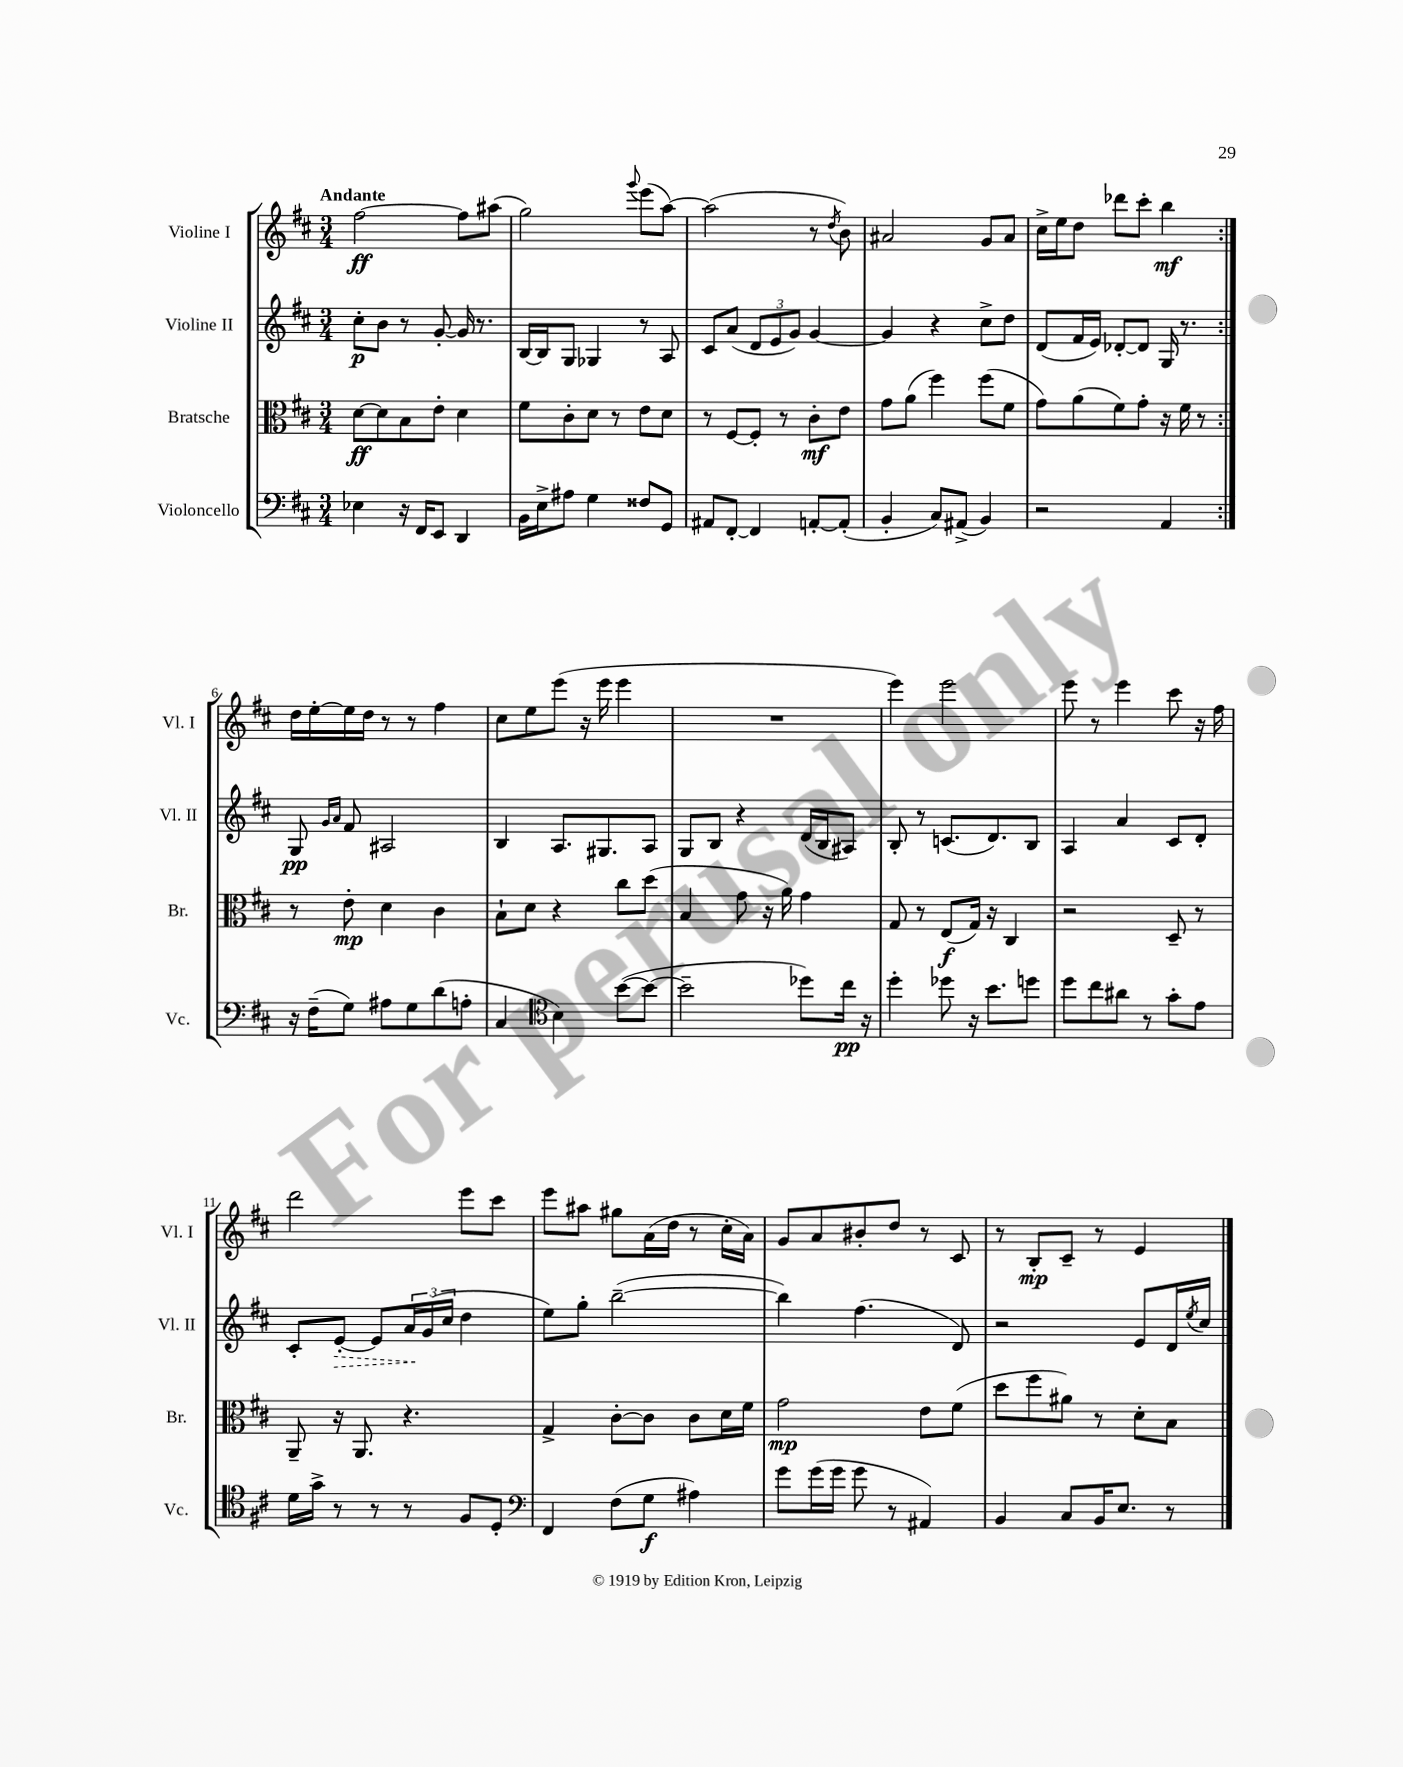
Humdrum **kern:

**kern	**kern	**kern	**kern
*staff4	*staff3	*staff2	*staff1
*clefF4	*clefC3	*clefG2	*clefG2
*k[f#c#]	*k[f#c#]	*k[f#c#]	*k[f#c#]
*M3/4	*M3/4	*M3/4	*M3/4
4E-\	[8d\L	8cc#'\L	[2ff#\
.	8d\]	8b\J	.
16r	8B\	8r	.
16FF#/LK	.	.	.
8EE/J	8e'\J	[8g'/	.
4DD/	4d\	16g/]	8ff#\]L
.	.	8.r	.
.	.	.	(8aa#\J
=	=	=	=
16BB\LL	8f#\L	[16B/LL	2gg\)
16E^\J	.	16B/]J	.
8A#\J	8c#'\	8G/J	.
4G\	8d\J	4G-/	.
.	8r	.	.
.	.	.	8qqggg/
8F##/L	8e\L	8r	(8eee\L
8GG/J	8d\J	8A/	[8aa\J)
=	=	=	=
8AA#/L	8r	8c#/L	(2aa\]
[8FF#'/J	[8F#/L	(8a/J	.
4FF#/]	8F#'/]J	12d/L	.
.	.	12e/	.
.	8r	.	.
.	.	12g/J)	.
[8AA'/L	8c#'\L	[4g/	8r
.	.	.	8qdd/
(8AA'/]J	8e\J	.	8b\)
=	=	=	=
4BB'/	8g\L	4g/]	2a#/
.	(8a\J	.	.
8C#/L)	4ff#\)	4r	.
(8AA#^/J	.	.	.
4BB/)	(8ff#\L	8cc#^\L	8g/L
.	8f#\J	8dd\J	8a#/J
=	=	=	=
2r	8g\L)	(8d/L	16cc#^\LL
.	.	.	16ee\J
.	(8a\	16f#/L	8dd\J
.	.	16e/JJ)	.
.	8f#\)	[8d-'/L	8ddd-\L
.	8g'\J	8d-/]J	8ccc#'\J
4AA/	16r	16G/	4bb\
.	16f#\	8.r	.
.	8r	.	.
=:|!	=:|!	=:|!	=:|!
16r	8r	8G/	16dd\LL
(16F#~\LK	.	.	[16ee'\
.	.	16qqg/LL	.
.	.	16qqa/JJ	.
8G\J)	8e'\	8f#/	16ee\]
.	.	.	16dd\JJ
8A#\L	4d\	2A#/	8r
8G\	.	.	8r
(8d\	4c#\	.	4ff#\
8A'\J	.	.	.
=	=	=	=
4C#/	8B`\L	4B/	8cc#\L
.	8d\J	.	8ee\
*clefC4	*	*	*
4B\)	4r	8.A/L	(8eee\J
.	.	.	16r
.	.	8.G#/	16eee\
([8b\L	8cc#\L	.	4eee\
8b\_J	(8dd\J	8A/J	.
=	=	=	=
2b~\]	4B/	8G/L	2.r
.	.	8B/J	.
.	8g\	4r	.
.	16r	.	.
.	16a\)	.	.
8dd-\L)	4g\	(16d/LL	.
.	.	16B/J	.
16cc#\Jk	.	8A#/J)	.
16r	.	.	.
=	=	=	=
4dd'\	8G/	8B'/	4eee\)
.	8r	8r	.
8dd-\	(8E/L	(8.c/L	2eee\
16r	16G/Jk)	.	.
8.b\L	16r	8.d/)	.
.	4C#/	.	.
8dd\J	.	8B/J	.
=	=	=	=
8dd\L	2r	4A/	8eee\
8cc#\	.	.	8r
8a#\J	.	4a/	4eee\
8r	.	.	.
8g'\L	8D~/	8c#/L	8ccc#\
8e\J	8r	8d'/J	16r
.	.	.	16ff#\
=	=	=	=
16d\LL	8AA~/	8c#'/L	2ddd\
16g^\JJ	.	.	.
8r	16r	[8e'/J	.
.	8.AA/	.	.
8r	.	8e/]L	.
8r	4.r	24a/L	.
.	.	(24g/	.
.	.	24cc#/JJ	.
8F#/L	.	4dd\	8eee\L
8D'/J	.	.	8ccc#\J
=	=	=	=
*clefF4	*	*	*
4FF#/	4G^/	8ee\L)	8eee\L
.	.	8gg'\J	8aa#\J
(8F#\L	[8c#'\L	([2bb~\	8gg#\L
8G\J	8c#\]J	.	(16a\L
.	.	.	16dd\JJ
4A#\)	8c#\L	.	8r
.	16d\L	.	16cc#'\LL
.	16f#\JJ	.	16a\JJ)
=	=	=	=
8g\L	2g\	4bb\])	8g/L
(16g\L	.	.	8a/
16g\JJ	.	.	.
8g\	.	(4.ff#\	8b#'/
8r	.	.	8dd/J
4AA#/)	8e\L	.	8r
.	(8f#\J	8d/)	8c#/
=	=	=	=
4BB/	8dd\L	2r	8r
.	8ff#\	.	8B'/L
8C#/L	8a#\J)	.	8c#~/J
16BB/K	8r	.	8r
8.E/J	.	.	.
.	8d'\L	8e/L	4e/
8r	8B\J	16d/L	.
.	.	8qee/	.
.	.	16cc#/JJ	.
==	==	==	==
*-	*-	*-	*-
